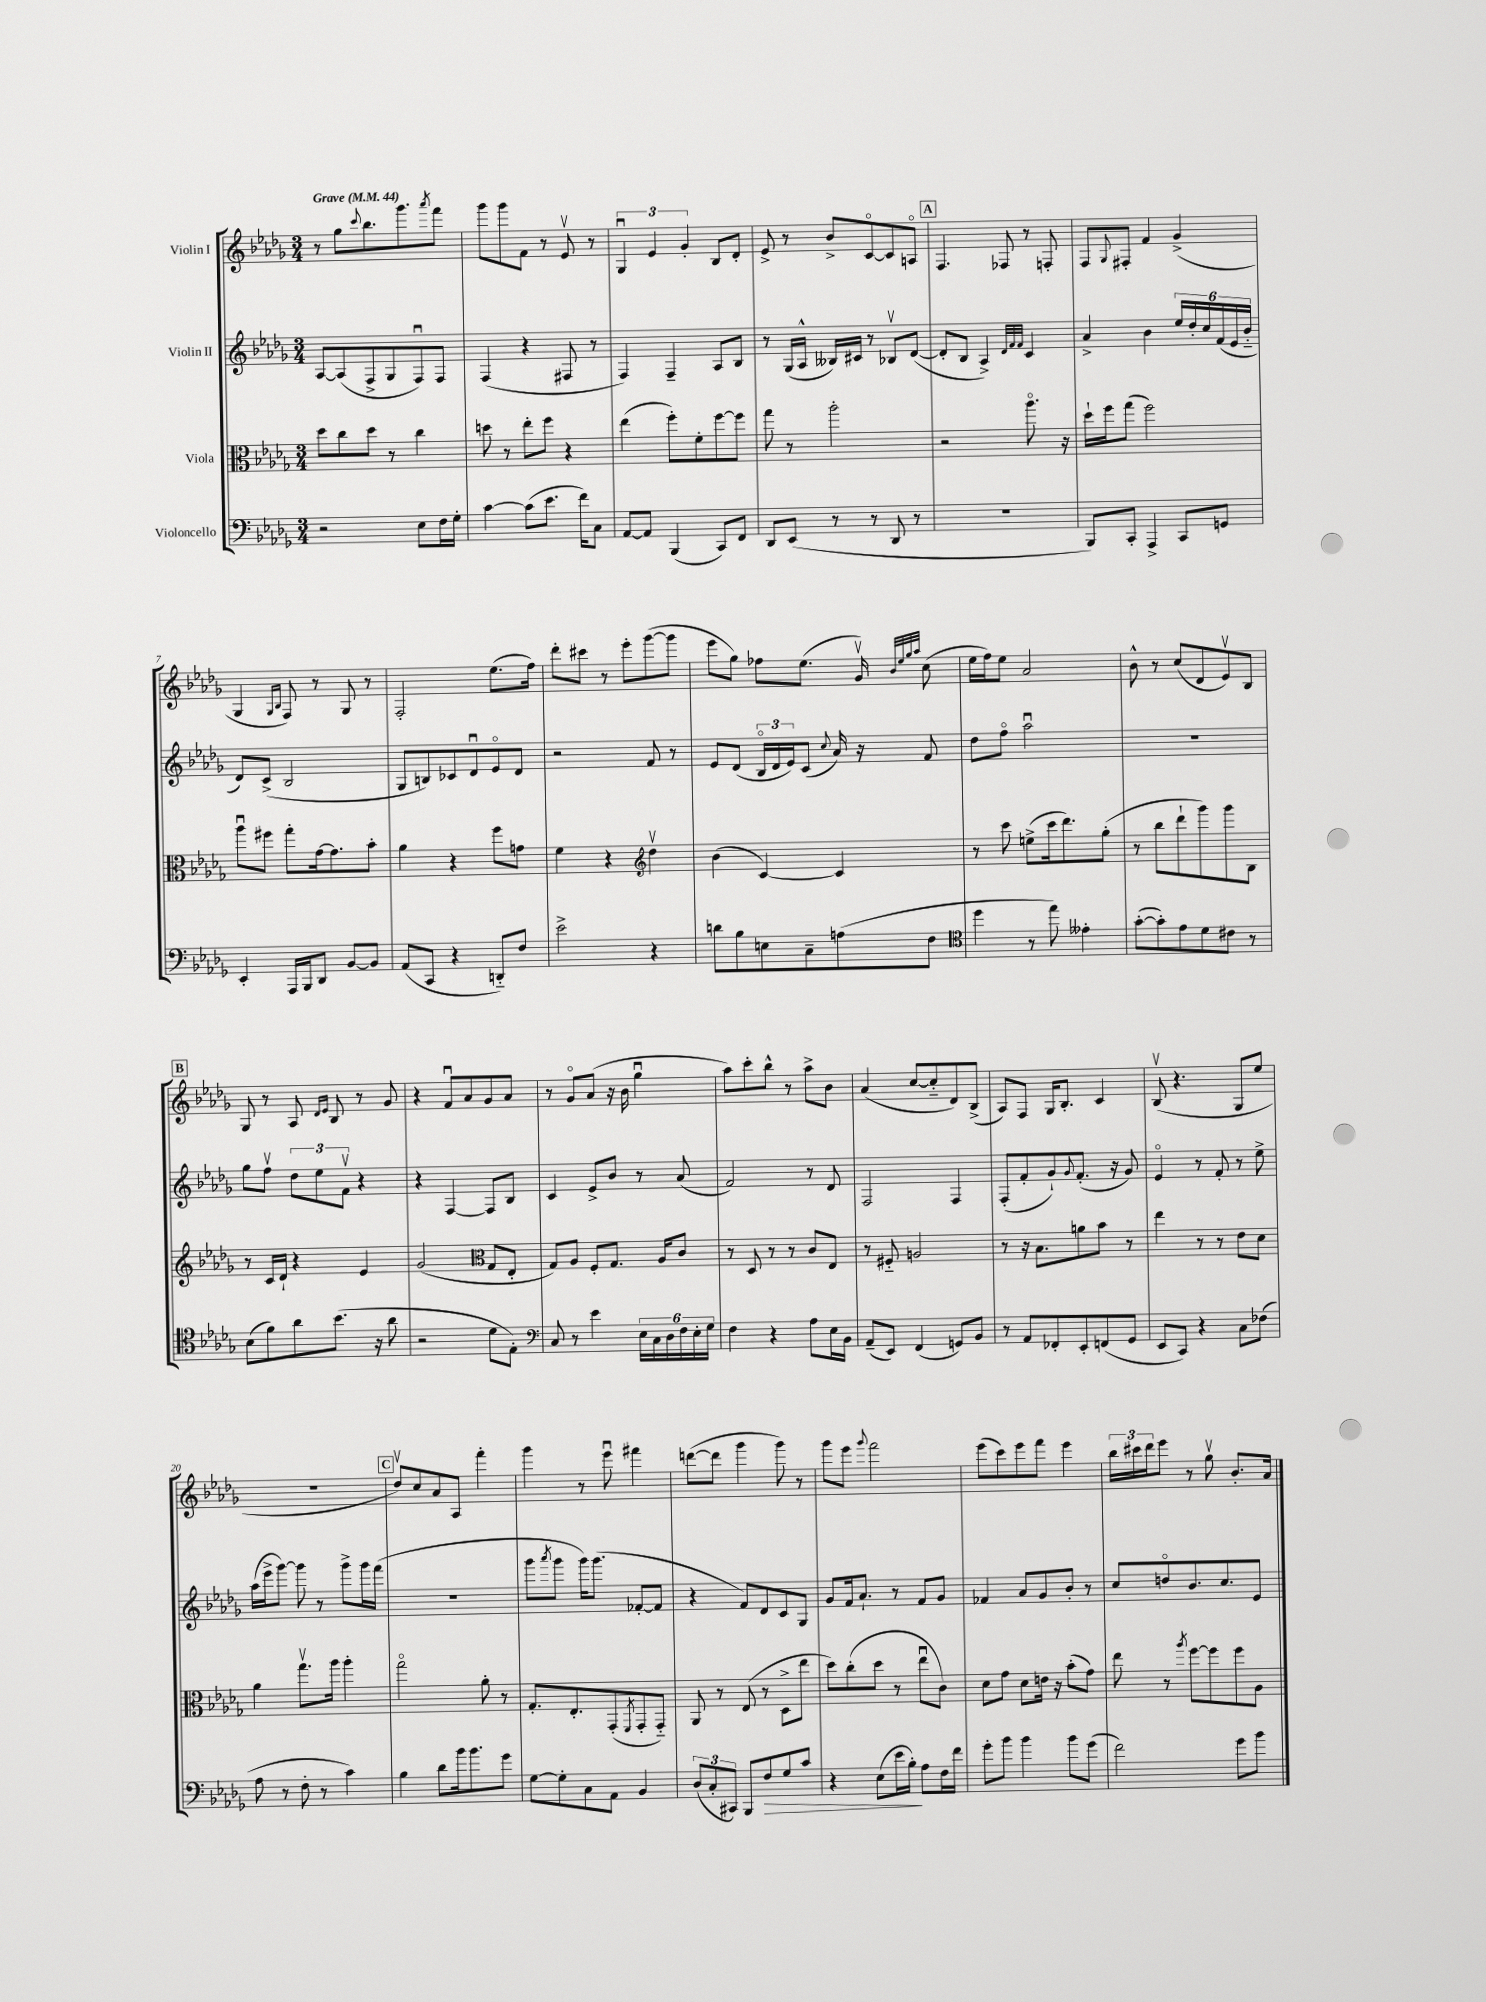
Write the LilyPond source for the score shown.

<<
\new StaffGroup <<
\new Staff = "s0" \with { instrumentName = "Violin I" } {
    \clef treble \key des \major \numericTimeSignature \time 3/4 \tempo "Grave" 4 = 44
    r8 ges''8 \appoggiatura { c'''8 } bes''8. ges'''8. \acciaccatura { aes'''8 } f'''8 |
    ges'''8 ges'''8 f'8 r8 ees'8\upbow r8 |
    \tuplet 3/2 { ges4\downbow ees'4 ges'4-. } bes8 des'8-. |
    ees'8-> r8 bes'8-> c'8~\flageolet c'8 a8\flageolet |
    \mark \markup { \box "A" } f4. fes8 r8 f8-. |
    f8 \appoggiatura { ges8 } fis8-. f'4 ges'4->( |
    ges4 \grace { ges16 bes16 } f8) r8 ges8 r8 |
    f2-. ees''8.( f''16) |
    des'''8-. cis'''8 r8 ees'''8-. ges'''8~( ges'''8 |
    ees'''8 ges''8) fes''8 ees''8.( ges'16\upbow) \grace { bes'32 ees''32 ges''32 aes''32 } c''8( |
    ees''16 f''16) ees''8 aes'2 |
    bes'8-^ r8 c''8( des'8 ees'8\upbow) bes8 |
    \mark \markup { \box "B" } ges8 r8 aes8 \grace { des'16 ees'16 } bes8 r8 ges'8 |
    r4 f'8\downbow aes'8 ges'8 aes'8 |
    r8 ges'8\flageolet aes'8( r16 bes'16 ges''4\downbow |
    aes''8) c'''8-. bes''8-^ r8 aes''8-> bes'8 |
    aes'4( c''8~ c''8-_ des'8) bes8->( |
    aes8) f8 ges16 bes8.-. c'4 |
    bes8\upbow( r4. ges8 ees''8 |
    R2. |
    \mark \markup { \box "C" } des''8\upbow) c''8 aes'8 aes8 f'''4-. |
    ges'''4 r8 ees'''8\downbow fis'''4 |
    d'''8~( d'''8 ges'''4 ges'''8) r8 |
    ges'''8 ees'''8 \appoggiatura { ges'''8 } f'''2 |
    ees'''8( c'''8) ees'''8 f'''8 ees'''4 |
    \tuplet 3/2 { bes''16 cis'''16 des'''16 } ees'''8 r8 ges''8\upbow bes'8.-. aes'16 \bar "|." |
}
\new Staff = "s1" \with { instrumentName = "Violin II" } {
    \clef treble \key des \major \numericTimeSignature \time 3/4
    aes8~ aes8( f8-> ges8 f8\downbow) f8 |
    f4( r4 fis8 r8 |
    f4) f4-- aes8 bes8 |
    r8 ges16( aes16-^ beses16) cis'16 r8 bes8\upbow des'8~( |
    \mark \markup { \box "A" } des'8-. bes8 aes4->) \grace { des'32 f'32 f'32 } c'4 |
    aes'4-> bes'4 \tuplet 6/4 { ees''16 des''16-. c''16 f'16( ees'16 bes'16-_ } |
    des'8) c'8->( bes2 |
    ges8 b8) ces'8 des'8\downbow ees'8\flageolet des'8 |
    r2 f'8 r8 |
    ees'8 des'8( \tuplet 3/2 { bes16\flageolet des'16 ees'16) } c'8( \appoggiatura { c''8 } aes'16) r16 f'8 |
    des''8 f''8\flageolet aes''2\downbow |
    R2. |
    \mark \markup { \box "B" } ges''8 f''8\upbow \tuplet 3/2 { des''8 ees''8 f'8\upbow } r4 |
    r4 f4~ f8 bes8 |
    c'4 ees'8-> bes'8 r8 aes'8( |
    f'2) r8 des'8 |
    f2 f4 |
    f8-.( f'8-. ges'8-!) \appoggiatura { ges'8 } f'8.-.( r16 ges'8) |
    ees'4\flageolet r8 f'8-. r8 ees''8-> |
    aes''16( ees'''16-> ges'''8~) ges'''8 r8 ges'''8-> ges'''16 f'''16( |
    \mark \markup { \box "C" } R2. |
    ges'''8 \acciaccatura { aes'''8 } ges'''8 ges'''16) ges'''8.( fes'8~-. fes'8 |
    r4 f'8) des'8 c'8 ges8 |
    ges'8 f'16 aes'8.-! r8 f'8 ges'8 |
    fes'4 aes'8 ges'8 bes'8-. r8 |
    c''8 d''8\flageolet bes'8. c''8. ees'8 \bar "|." |
}
\new Staff = "s2" \with { instrumentName = "Viola" } {
    \clef alto \key des \major \numericTimeSignature \time 3/4
    des''8 c''8 des''8 r8 c''4 |
    d''8 r8 ees''8-. f''8 r4 |
    ees''4( f''8-.) f'8-. f''8~ f''8 |
    ges''8 r8 aes''2-. |
    \mark \markup { \box "A" } r2 aes''8.\flageolet r16 |
    des''16-! f''16 ges''8( f''2) |
    aes''8\downbow fis''8 ges''8-. ges'16~ ges'8. bes'8-. |
    aes'4 r4 f''8 g'8 |
    f'4 r4 \clef treble des''4\upbow |
    bes'4( c'4~) c'4 |
    r8 c'''8 e''8->( c'''16 des'''8.) ges''8-.( |
    r8 bes''8 des'''8-! ges'''8) ges'''8 bes8 |
    \mark \markup { \box "B" } r8 c'16 des'16-! r4 ees'4 |
    ges'2( \clef alto ges8 ees8-. |
    ges8) aes8 f8-. ges8. aes16 c'8 |
    r8 des8 r8 r8 c'8 ees8 |
    r8 fis8-_ a2 |
    r8 r16 bes8. a'8 bes'8 r8 |
    ees''4 r8 r8 ees'8 des'8 |
    aes'4 ges''8.\upbow aes''16 aes''4-. |
    \mark \markup { \box "C" } ges''2\flageolet aes'8-. r8 |
    ges8.-. ees8.-. ges,8-.( \acciaccatura { f,8 } ges,8-. ges,8-_) |
    aes,8 r8 ees8( r8 des8-> ees''8 |
    des''8) c''8-.( des''8 r8 ees''8\downbow c'8) |
    des'8 ges'8 des'8 e'16 r16 bes'8-.( ges'8) |
    ees''8 r8 \acciaccatura { aes''8 } f''8~ f''8 f''8 aes8 \bar "|." |
}
\new Staff = "s3" \with { instrumentName = "Violoncello" } {
    \clef bass \key des \major \numericTimeSignature \time 3/4
    r2 ees8 f16 ges16-. |
    c'4~ c'8( ees'8. f'16) c8 |
    aes,8~ aes,8 bes,,4( c,8) f,8 |
    des,8 ees,8( r8 r8 des,8 r8 |
    \mark \markup { \box "A" } R2. |
    bes,,8) c,8-. aes,,4-> c,8 g,8 |
    ees,4-. aes,,16 bes,,16 des,8 bes,8~ bes,8 |
    aes,8( c,8 r4 d,8-_) f8 |
    ees'2-> r4 |
    d'8 bes8 e8 c8-- a8( f8 |
    \clef tenor des''4 r8 ees''8) eeses'4-. |
    ges'8~-.( ges'8-.) ees'8 des'8 cis'8 r8 |
    \mark \markup { \box "B" } bes8( f'8) aes'8 bes'8.( r16 aes'8 |
    r2 des'8 ees8-.) |
    \clef bass c8 r8 ees'4 \tuplet 6/4 { ees16 c16 des16 f16 ees16-. ges16 } |
    f4 r4 aes8 ees16 bes,16 |
    aes,8--( ees,8) f,4( g,8) bes,8 |
    r8 aes,8 fes,8-. ees,8-. f,8( ges,8 |
    ees,8 c,8) r4 c8 fes8( |
    aes8 r8 f8-. r8 c'4) |
    \mark \markup { \box "C" } bes4 des'8 bes'16 bes'8. ges'8 |
    ges8~ ges8-. c8 aes,8 bes,4 |
    \tuplet 3/2 { des8( c8-. cis,8) } bes,,8 f8\> ges8 c'8 |
    r4 ees8( ees'16 bes16-.\!) aes8 f16 f'16 |
    ges'8-. bes'8 bes'4 bes'8 ges'8( |
    f'2) ges'8 bes'8 \bar "|." |
}
>>
>>
